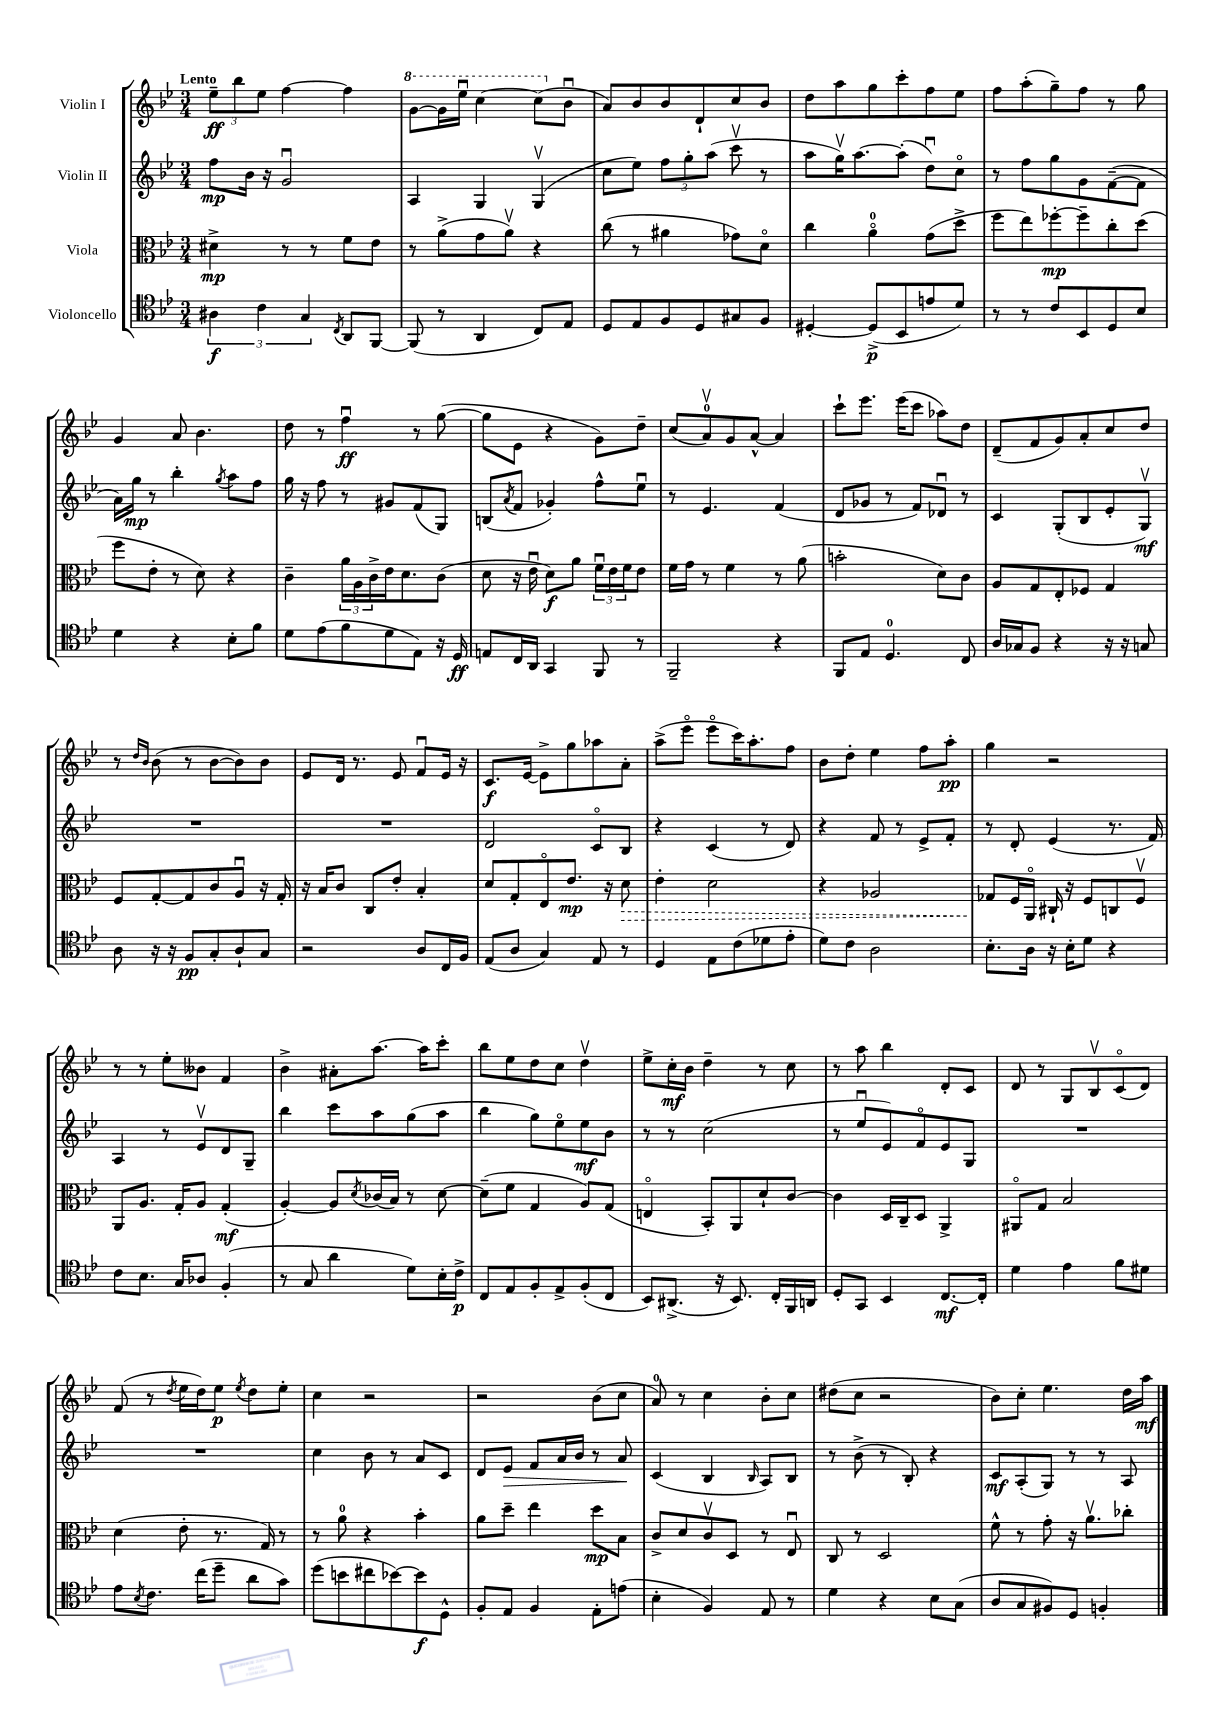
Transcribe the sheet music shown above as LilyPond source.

<<
\new StaffGroup <<
\new Staff = "s0" \with { instrumentName = "Violin I" } {
    \clef treble \key bes \major \numericTimeSignature \time 3/4 \tempo "Lento"
    \tuplet 3/2 { ees''8--\ff bes''8 ees''8 } f''4~ f''4 |
    \ottava #1 g''8~ g''16 ees'''16\downbow c'''4~ c'''8( \ottava #0 bes'8\downbow |
    a'8) bes'8 bes'8 d'8-! c''8 bes'8 |
    d''8 a''8 g''8 c'''8-. f''8 ees''8 |
    f''8 a''8-.( g''8--) f''8 r8 g''8 |
    g'4 a'8 bes'4. |
    d''8 r8 f''4\downbow\ff r8 g''8~( |
    g''8 ees'8 r4 g'8) d''8-- |
    c''8( a'8-0\upbow) g'8 a'8~-^ a'4 |
    c'''8-! ees'''8. ees'''16( c'''8 aes''8) d''8 |
    d'8--( f'8 g'8) a'8-. c''8 d''8 |
    r8 \grace { d''16 bes'16 } bes'8( r8 bes'8~ bes'8) bes'8 |
    ees'8 d'16 r8. ees'8 f'8\downbow ees'16 r16 |
    c'8.\f ees'16~ ees'8-> g''8 aes''8 a'8-. |
    a''8->( ees'''8\flageolet ees'''8\flageolet c'''16) a''8.-. f''8 |
    bes'8 d''8-. ees''4 f''8 a''8-.\pp |
    g''4 r2 |
    r8 r8 ees''8-. beses'8 f'4 |
    bes'4-> ais'8-. a''8.~ a''16 c'''8-. |
    bes''8 ees''8 d''8 c''8 d''4\upbow |
    ees''8-> c''16-.\mf bes'16 d''4-- r8 c''8 |
    r8 a''8 bes''4 d'8-. c'8 |
    d'8 r8 g8 bes8\upbow c'8\flageolet( d'8) |
    f'8( r8 \acciaccatura { d''8 } ees''16 d''16) ees''8\p \acciaccatura { ees''8 } d''8 ees''8-. |
    c''4 r2 |
    r2 bes'8( c''8 |
    a'8-0) r8 c''4 bes'8-. c''8 |
    dis''8( c''8 r2 |
    bes'8) c''8-. ees''4. d''16 a''16\mf \bar "|." |
}
\new Staff = "s1" \with { instrumentName = "Violin II" } {
    \clef treble \key bes \major \numericTimeSignature \time 3/4
    f''8\mp bes'16 r16 g'2\downbow |
    a4 g4 g4\upbow( |
    c''8 ees''8) \tuplet 3/2 { f''8 g''8-. a''8( } c'''8\upbow r8 |
    a''8 g''16\upbow) a''8.~ a''8-.( d''8\downbow) c''8\flageolet |
    r8 f''8 g''8 g'8 f'8~--( f'8 |
    a'16) g''16\mp r8 bes''4-. \acciaccatura { g''8 } a''8 f''8 |
    g''16 r16 f''8 r8 gis'8 f'8( g8) |
    b8( \acciaccatura { a'8 } f'8 ges'4-.) f''8-^ ees''8\downbow |
    r8 ees'4. f'4( |
    d'8 ges'8 r8 f'8) des'8\downbow r8 |
    c'4 g8-.( bes8 ees'8-. g8\upbow\mf) |
    R2. |
    R2. |
    d'2 c'8\flageolet bes8 |
    r4 c'4( r8 d'8) |
    r4 f'8 r8 ees'8-> f'8-. |
    r8 d'8-. ees'4( r8. f'16) |
    a4 r8 ees'8\upbow d'8 g8-- |
    bes''4 c'''8 a''8 g''8( a''8 |
    bes''4 g''8) ees''8\flageolet ees''8\mf bes'8 |
    r8 r8 c''2( |
    r8 ees''8\downbow ees'8) f'8\flageolet ees'8 g8 |
    R2. |
    R2. |
    c''4 bes'8 r8 a'8 c'8 |
    d'8 ees'8\> f'8 a'16 bes'16 r8 a'8\! |
    c'4( bes4 \grace { bes16 } a8) bes8 |
    r8 bes'8->( r8 bes8-.) r4 |
    c'8\mf a8-.( g8) r8 r8 a8 \bar "|." |
}
\new Staff = "s2" \with { instrumentName = "Viola" } {
    \clef alto \key bes \major \numericTimeSignature \time 3/4
    dis'4->\mp r8 r8 f'8 ees'8 |
    r8 a'8->( g'8 a'8\upbow) r4 |
    c''8( r8 ais'4 ges'8) d'8\flageolet |
    c''4 a'4-0\flageolet g'8( d''8-> |
    f''8 ees''8) fes''8~-.\mp fes''8-- c''8-. d''8( |
    f''8 ees'8-. r8 d'8) r4 |
    c'4-- \tuplet 3/2 { a'16 a16 c'16-> } ees'16 d'8. c'8( |
    d'8 r16 ees'16\downbow d'8\f) a'8 \tuplet 3/2 { f'16\downbow ees'16 f'16 } ees'8 |
    f'16 g'16 r8 f'4 r8 a'8( |
    b'2-. d'8) c'8 |
    a8 g8 ees8-. fes8 g4 |
    f8 g8~-. g8 c'8 a8\downbow r16 g16-. |
    r16 bes16 c'8 c8 ees'8-. bes4-. |
    d'8 g8-. ees8\flageolet ees'8.\mp r16 \once \override Hairpin.style = #'dashed-line d'8\> |
    ees'4-. d'2 |
    r4 aes2 |
    ges8\! f16 a,16\flageolet cis16-! r16 f8 c8 f8\upbow |
    a,8 a8. g16-. a8 g4-.\mf( |
    a4~-.) a8 \acciaccatura { d'8 } ces'16( bes16) r8 d'8~ |
    d'8--( f'8 g4 a8) g8( |
    e4\flageolet bes,8-.) a,8 d'8-! c'8~ |
    c'4 d16 c16-- d8 a,4-> |
    ais,8\flageolet g8 bes2 |
    d'4( ees'8-. r8. g16) r8 |
    r8 a'8-0 r4 bes'4-. |
    a'8 d''8-- ees''4 d''8\mp bes8 |
    c'8-> d'8 c'8\upbow d8 r8 ees8\downbow |
    c8 r8 d2 |
    f'8-^ r8 g'8-. r16 a'8.\upbow ces''8-. \bar "|." |
}
\new Staff = "s3" \with { instrumentName = "Violoncello" } {
    \clef tenor \key bes \major \numericTimeSignature \time 3/4
    \tuplet 3/2 { ais4\f c'4 g4 } \acciaccatura { c8 } a,8 f,8~ |
    f,8( r8 a,4 c8) ees8 |
    d8 ees8 f8 d8 gis8 f8 |
    dis4~-. dis8->\p( bes,8 e'8 d'8) |
    r8 r8 c'8 bes,8 d8 bes8 |
    d'4 r4 bes8-. f'8 |
    d'8 ees'8( f'8 d'8 ees8) r16 d16\ff |
    e8 c16 a,16 g,4 f,8 r8 |
    f,2-- r4 |
    f,8 ees8 d4.-0 c8 |
    a16 ges16 f8 r4 r16 r16 g8 |
    a8 r16 r16 f8\pp g8-. a8-! g8 |
    r2 a8 c16 f16 |
    ees8( a8 g4) ees8 r8 |
    d4 ees8 c'8( des'8 ees'8-. |
    d'8) c'8 a2 |
    bes8.-. a16 r16 bes16-. d'8 r4 |
    c'8 bes8. g16 aes8 f4-.( |
    r8 g8 a'4 d'8) bes16-. c'16->\p |
    c8 ees8 f8-. ees8-> f8-.( c8 |
    bes,8) ais,8.->( r16 bes,8.) c16-. f,16 a,16 |
    d8-. g,8 bes,4 c8.~\mf c16-. |
    d'4 ees'4 f'8 dis'8 |
    ees'8 \acciaccatura { bes8 } c'8. c''16( d''8-- a'8 g'8) |
    d''8( b'8 cis''8 bes'8~) bes'8\f d8-^ |
    f8-. ees8 f4 ees8-. e'8( |
    bes4-. f4) ees8 r8 |
    d'4 r4 bes8 g8( |
    a8 g8 fis8) d8 f4-. \bar "|." |
}
>>
>>
\layout { \context { \Score \remove "Bar_number_engraver" } }
